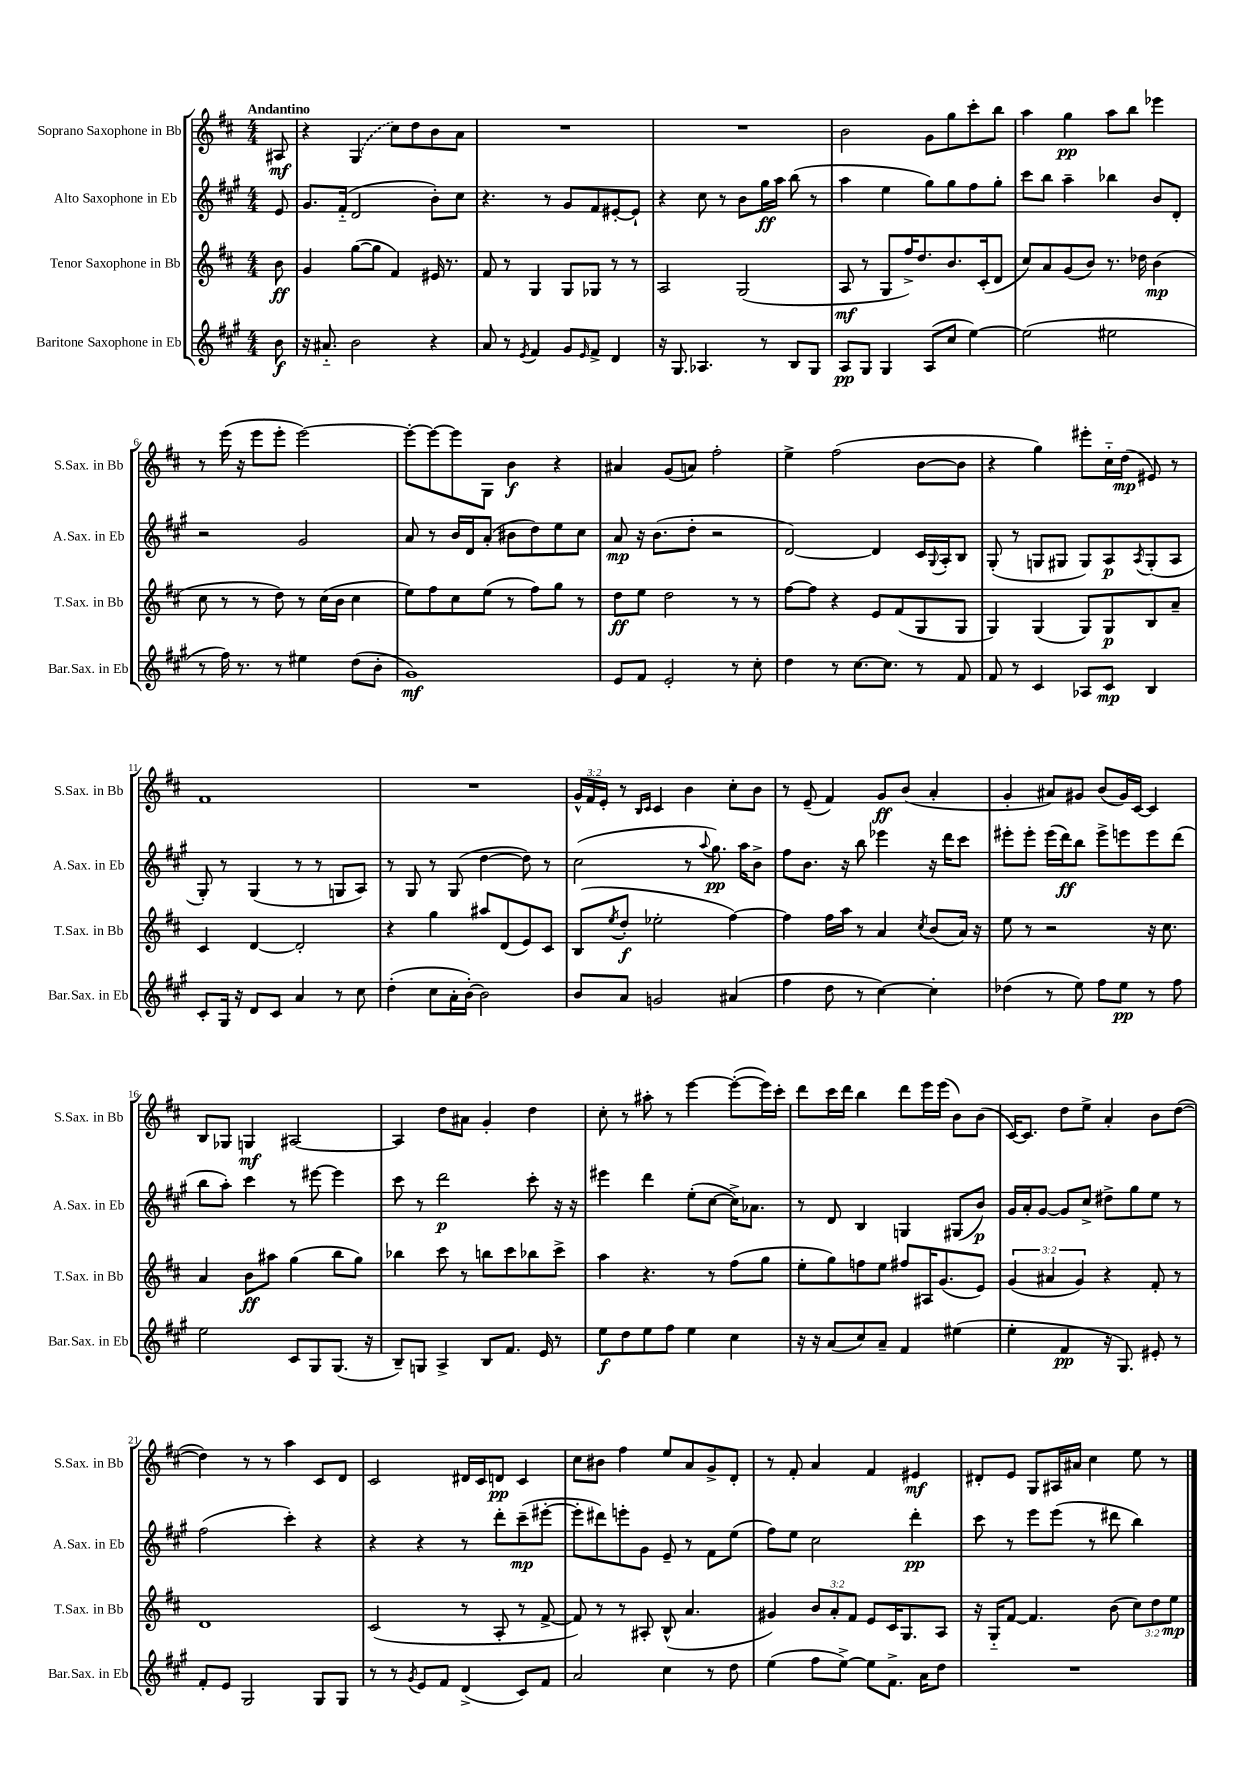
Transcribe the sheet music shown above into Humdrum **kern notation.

**kern	**dynam	**kern	**dynam	**kern	**dynam	**kern	**dynam
*part4	*part4	*part3	*part3	*part2	*part2	*part1	*part1
*staff4	*staff4	*staff3	*staff3	*staff2	*staff2	*staff1	*staff1
*I"Baritone Saxophone in Eb	*	*I"Tenor Saxophone in Bb	*	*I"Alto Saxophone in Eb	*	*I"Soprano Saxophone in Bb	*
*I'Bar.Sax. in Eb	*	*I'T.Sax. in Bb	*	*I'A.Sax. in Eb	*	*I'S.Sax. in Bb	*
*clefG2	*	*clefG2	*	*clefG2	*	*clefG2	*
*k[f#c#g#]	*	*k[f#c#]	*	*k[f#c#g#]	*	*k[f#c#]	*
*M4/4	*	*M4/4	*	*M4/4	*	*M4/4	*
=	=	=	=	=	=	=	=
!	!	!	!	!	!	!LO:TX:a:B:t=Andantino	!
8b\	f	8b\	ff	8e/	.	8A#X/	mf
=1	=1	=1	=1	=1	=1	=1	=1
16r	.	4g/	.	8.g#/L	.	4r	.
8.a#X/	.	.	.	.	.	.	.
.	.	.	.	(16f#/Jk	.	.	.
2b\	.	([8gg\L	.	2d/	.	(4G/	.
.	.	8gg\J]	.	.	.	.	.
.	.	4f#/)	.	.	.	8cc#\L)	.
.	.	.	.	.	.	8dd\	.
4r	.	16e#X/	.	8b'\L)	.	8b\	.
.	.	8.r	.	.	.	.	.
.	.	.	.	8cc#\J	.	8a\J	.
=2	=2	=2	=2	=2	=2	=2	=2
8a/	.	8f#/	.	4.r	.	1r	.
8r	.	8r	.	.	.	.	.
8qe/	.	.	.	.	.	.	.
4f#/	.	4G/	.	.	.	.	.
.	.	.	.	8r	.	.	.
8g#/L	.	8G/L	.	8g#/L	.	.	.
16qqe/	.	.	.	.	.	.	.
8f#^/J	.	8G-X/J	.	8f#/	.	.	.
4d/	.	8r	.	[8e#X'/	.	.	.
.	.	8r	.	8e#`/J]	.	.	.
=3	=3	=3	=3	=3	=3	=3	=3
16r	.	2A/	.	4r	.	1r	.
8.G#/	.	.	.	.	.	.	.
4.A-X/	.	.	.	8cc#\	.	.	.
.	.	.	.	8r	.	.	.
.	.	(2G/	.	8b\L	.	.	.
8r	.	.	.	16gg#\L	ff	.	.
.	.	.	.	16aa\JJ	.	.	.
8B/L	.	.	.	(8bb\	.	.	.
8G#/J	.	.	.	8r	.	.	.
=4	=4	=4	=4	=4	=4	=4	=4
8A/L	pp	8A/	mf	4aa\	.	2b\	.
8G#/J	.	8r	.	.	.	.	.
4G#/	.	8G/L	.	4ee\	.	.	.
.	.	16ff#^/K)	.	.	.	.	.
.	.	8.dd/	.	.	.	.	.
(8A/L	.	.	.	8gg#\L)	.	8g\L	.
8cc#/J	.	8.b/	.	8gg#\	.	8gg\	.
[4ee\)	.	.	.	8ff#\	.	8ccc#'\	.
.	.	(16c#'/k	.	.	.	.	.
.	.	8d/J	.	8gg#'\J	.	8bb\J	.
=5	=5	=5	=5	=5	=5	=5	=5
(2ee\]	.	8cc#/L)	.	8ccc#\L	.	4aa\	.
.	.	8a/	.	8bb\J	.	.	.
.	.	(8g/	.	4aa~\	.	4gg\	pp
.	.	8b/J)	.	.	.	.	.
2ee#X\	.	8.r	.	4bb-X\	.	8aa\L	.
.	.	.	.	.	.	8bb\J	.
.	.	16dd-X\	.	.	.	.	.
.	.	(4b\	mp	8b/L	.	4eee-X\	.
.	.	.	.	8d'/J	.	.	.
!!LO:LB:g=z
=6	=6	=6	=6	=6	=6	=6	=6
8r	.	8cc#\	.	2r	.	8r	.
16ff#\)	.	8r	.	.	.	(16eee\	.
8.r	.	.	.	.	.	16r	.
.	.	8r	.	.	.	8eee\L	.
8r	.	8dd\)	.	.	.	8eee'\J	.
4ee#X\	.	8r	.	2g#/	.	[2eee\)	.
.	.	(16cc#\LL	.	.	.	.	.
.	.	16b\JJ	.	.	.	.	.
(8dd\L	.	4cc#\	.	.	.	.	.
8b'\J	.	.	.	.	.	.	.
=7	=7	=7	=7	=7	=7	=7	=7
1g#)	mf	8ee\L)	.	8a/	.	8eee'\L_	.
.	.	8ff#\	.	8r	.	8eee\_	.
.	.	8cc#\	.	16b/LL	.	8eee\]	.
.	.	.	.	16d/J	.	.	.
.	.	(8ee\J	.	(8a'/J	.	8G\J	.
.	.	8r	.	8b#X\L	.	4b\	f
.	.	8ff#\L)	.	8dd\)	.	.	.
.	.	8gg\J	.	8ee\	.	4r	.
.	.	8r	.	8cc#\J	.	.	.
=8	=8	=8	=8	=8	=8	=8	=8
8e/L	.	8dd\L	ff	8a/	mp	4a#X/	.
8f#/J	.	8ee\J	.	16r	.	.	.
.	.	.	.	(8.b\L	.	.	.
2e'/	.	2dd\	.	.	.	(8g/L	.
.	.	.	.	8dd'\J	.	8an/J)	.
.	.	.	.	2r	.	2ff#'\	.
8r	.	8r	.	.	.	.	.
8cc#'\	.	8r	.	.	.	.	.
=9	=9	=9	=9	=9	=9	=9	=9
4dd\	.	[8ff#\L	.	[2d/)	.	4ee^\	.
.	.	8ff#\J]	.	.	.	.	.
8r	.	4r	.	.	.	(2ff#\	.
[8.cc#\L	.	.	.	.	.	.	.
.	.	8e/L	.	4d/]	.	.	.
8.cc#\J]	.	.	.	.	.	.	.
.	.	(8f#/	.	.	.	.	.
8r	.	8G/	.	16c#/LL	.	[8b\L	.
.	.	.	.	8qqG#/	.	.	.
.	.	.	.	16A'/J	.	.	.
8f#/	.	8G/J	.	8B/J	.	8b\J]	.
=10	=10	=10	=10	=10	=10	=10	=10
8f#/	.	4G/)	.	(8G#'/	.	4r	.
8r	.	.	.	8r	.	.	.
4c#/	.	(4G/	.	8Gn/L	.	4gg\)	.
.	.	.	.	8G#X/J	.	.	.
8A-X/L	.	8G/L)	.	8G#/L)	.	8eee#X'\L	.
8c#/J	mp	8G/	p	8A/	p	16cc#\L	.
.	.	.	.	.	.	(16dd\JJ	mp
.	.	.	.	8qA/	.	.	.
4B/	.	8B/	.	(8G#'/	.	8e#X/)	.
.	.	8a~/J	.	8A/J	.	8r	.
!!LO:LB:g=z
=11	=11	=11	=11	=11	=11	=11	=11
8c#'/L	.	4c#/	.	8G#'/)	.	1f#	.
16G#/Jk	.	.	.	8r	.	.	.
16r	.	.	.	.	.	.	.
8d/L	.	[4d/	.	(4G#/	.	.	.
8c#/J	.	.	.	.	.	.	.
4a/	.	2d'/]	.	8r	.	.	.
.	.	.	.	8r	.	.	.
8r	.	.	.	8Gn/L	.	.	.
8cc#\	.	.	.	8A/J)	.	.	.
=12	=12	=12	=12	=12	=12	=12	=12
(4dd'\	.	4r	.	8r	.	1r	.
.	.	.	.	8G#/	.	.	.
8cc#\L	.	4gg\	.	8r	.	.	.
16a'\L	.	.	.	(8G#/	.	.	.
[16b'\JJ)	.	.	.	.	.	.	.
2b\]	.	8aa#X/L	.	[4dd\	.	.	.
.	.	(8d/	.	.	.	.	.
.	.	8e/)	.	8dd\])	.	.	.
.	.	8c#/J	.	8r	.	.	.
=13	=13	=13	=13	=13	=13	=13	=13
8b/L	.	(8B/L	.	(2cc#\	.	24g^^/LL	.
.	.	.	.	.	.	24f#/	.
.	.	.	.	.	.	24e'/JJ	.
.	.	8qee/	.	.	.	.	.
8a/J	.	8dd'/J	f	.	.	8r	.
.	.	.	.	.	.	16qqB/LL	.
.	.	.	.	.	.	16qqc#/JJ	.
2gn/	.	2ee-X'\	.	.	.	4c#/	.
.	.	.	.	8r	.	4b\	.
.	.	.	.	8qqaa/	.	.	.
.	.	.	.	8.gg#\)	pp	.	.
(4a#X/	.	[4ff#\)	.	.	.	8cc#'\L	.
.	.	.	.	16aa\KL	.	.	.
.	.	.	.	8b^\J	.	8b\J	.
=14	=14	=14	=14	=14	=14	=14	=14
4ff#\	.	4ff#\]	.	8ff#\L	.	8r	.
.	.	.	.	8.b\J	.	(8e~/	.
8dd\	.	16ff#\LL	.	.	.	4f#/)	.
.	.	16aa\JJ	.	16r	.	.	.
8r	.	8r	.	8bb\	.	.	.
[4cc#\)	.	4a/	.	4eee-X\	.	8g/L	ff
.	.	.	.	.	.	(8b/J	.
.	.	8qcc#/	.	.	.	.	.
4cc#'\]	.	(8b/L	.	16r	.	4a'/	.
.	.	.	.	16ddd\KL	.	.	.
.	.	16a/Jk)	.	8ccc#\J	.	.	.
.	.	16r	.	.	.	.	.
=15	=15	=15	=15	=15	=15	=15	=15
(4dd-X\	.	8ee\	.	8eee#X'\L	.	4g'/	.
.	.	8r	.	8eee#'\J	.	.	.
8r	.	2r	.	(16eee#\LL	.	8a#X/L)	.
.	.	.	.	16ddd\J)	ff	.	.
8ee\)	.	.	.	8bb\J	.	8g#X/J	.
8ff#\L	.	.	.	8eee#^\L	.	(8b/L	.
8ee\J	pp	.	.	8eeen\	.	16g#/L)	.
.	.	.	.	.	.	[16c#/JJ	.
8r	.	16r	.	8eee\	.	4c#/]	.
.	.	8.cc#\	.	.	.	.	.
8ff#\	.	.	.	(8ddd\J	.	.	.
!!LO:LB:g=z
=16	=16	=16	=16	=16	=16	=16	=16
2ee\	.	4a/	.	8bb\L	.	8B/L	.
.	.	.	.	8aa'\J)	.	8G-X/J	.
.	.	8b\L	ff	4ccc#\	.	4Gn/	mf
.	.	8aa#X\J	.	.	.	.	.
8c#/L	.	(4gg\	.	8r	.	[2A#X/	.
8G#/	.	.	.	[8eee#X\	.	.	.
(8.G#/J	.	8bb\L	.	4eee#\]	.	.	.
.	.	8gg\J)	.	.	.	.	.
16r	.	.	.	.	.	.	.
=17	=17	=17	=17	=17	=17	=17	=17
8B~/L)	.	4bb-X\	.	8ccc#\	.	4A#/]	.
8Gn/J	.	.	.	8r	.	.	.
4A^/	.	8ccc#\	.	2ddd\	p	8dd\L	.
.	.	8r	.	.	.	8a#X\J	.
8B/L	.	8bbn\L	.	.	.	4g'/	.
8.f#/J	.	8ccc#\	.	.	.	.	.
.	.	8bb-X\	.	8ccc#'\	.	4dd\	.
16e/	.	.	.	.	.	.	.
8r	.	8ccc#^\J	.	16r	.	.	.
.	.	.	.	16r	.	.	.
=18	=18	=18	=18	=18	=18	=18	=18
8ee\L	f	4aa\	.	4eee#X\	.	8cc#'\	.
8dd\	.	.	.	.	.	8r	.
8ee\	.	4.r	.	4ddd\	.	8aa#X'\	.
8ff#\J	.	.	.	.	.	8r	.
4ee\	.	.	.	(8ee'\L	.	[4eee\	.
.	.	8r	.	[8cc#\J	.	.	.
4cc#\	.	(8ff#\L	.	16cc#^\KL])	.	(8eee'\L_	.
.	.	.	.	8.a-X\J	.	.	.
.	.	8gg\J	.	.	.	16eee\L])	.
.	.	.	.	.	.	16ccc#'\JJ	.
=19	=19	=19	=19	=19	=19	=19	=19
16r	.	8ee'\L	.	8r	.	8ddd\L	.
16r	.	.	.	.	.	.	.
(8a/L	.	8gg\)	.	8d/	.	16ccc#\L	.
.	.	.	.	.	.	16ddd\JJ	.
8cc#/)	.	8ffn\	.	4B/	.	4bb\	.
8a~/J	.	8ee\J	.	.	.	.	.
4f#/	.	8ff#X/L	.	4Gn/	.	8ddd\L	.
.	.	16A#X/K	.	.	.	16eee\L	.
.	.	(8.g/	.	.	.	(16eee\JJ	.
(4ee#X\	.	.	.	(8G#X/L	.	8b\L)	.
.	.	8e/J)	.	8b/J)	p	(8b\J	.
=20	=20	=20	=20	=20	=20	=20	=20
4ee'\	.	(6g/	.	16g#/LL	.	[16c#/KL)	.
.	.	.	.	16a'/J	.	8.c#/J]	.
.	.	.	.	[8g#/J	.	.	.
.	.	6a#X/	.	.	.	.	.
4f#/	pp	.	.	8g#/L]	.	8dd\L	.
.	.	6g/)	.	.	.	.	.
.	.	.	.	8cc#^/J	.	8ee^\J	.
16r	.	4r	.	8dd#X^\L	.	4a'/	.
8.G#/)	.	.	.	.	.	.	.
.	.	.	.	8gg#\	.	.	.
8e#X'/	.	8f#'/	.	8ee\J	.	8b\L	.
8r	.	8r	.	8r	.	([8dd\J	.
!!LO:LB:g=z
=21	=21	=21	=21	=21	=21	=21	=21
8f#'/L	.	1d	.	(2ff#\	.	4dd\])	.
8e/J	.	.	.	.	.	.	.
2G#/	.	.	.	.	.	8r	.
.	.	.	.	.	.	8r	.
.	.	.	.	4ccc#'\)	.	4aa\	.
8G#/L	.	.	.	4r	.	8c#/L	.
8G#/J	.	.	.	.	.	8d/J	.
=22	=22	=22	=22	=22	=22	=22	=22
8r	.	(2c#/	.	4r	.	2c#/	.
8r	.	.	.	.	.	.	.
8qg#/	.	.	.	.	.	.	.
8e/L	.	.	.	4r	.	.	.
8f#/J	.	.	.	.	.	.	.
(4d^/	.	8r	.	8r	.	16d#X/LL	.
.	.	.	.	.	.	16c#/J	.
.	.	8A'/	.	8ddd'\L	.	8dn/J	pp
8c#/L)	.	8r	.	(8ccc#~\	mp	4c#/	.
8f#/J	.	[8f#^/	.	[8eee#X'\J	.	.	.
=23	=23	=23	=23	=23	=23	=23	=23
2a/	.	8f#/])	.	8eee#'\L]	.	8cc#\L	.
.	.	8r	.	8ddd#X\)	.	8b#X\J	.
.	.	8r	.	8eeen'\	.	4ff#\	.
.	.	8A#X'/	.	8g#\J	.	.	.
4cc#\	.	(8B^^/	.	8e~/	.	8ee/L	.
.	.	4.a/	.	8r	.	8a/	.
8r	.	.	.	8f#\L	.	8g^/	.
8dd\	.	.	.	(8ee\J	.	8d'/J	.
=24	=24	=24	=24	=24	=24	=24	=24
(4ee\	.	4g#X/)	.	8ff#\L)	.	8r	.
.	.	.	.	8ee\J	.	8f#'/	.
8ff#\L	.	12b/L	.	2cc#\	.	4a/	.
.	.	12a'/	.	.	.	.	.
[8ee^\J)	.	.	.	.	.	.	.
.	.	12f#/J	.	.	.	.	.
8ee\L]	.	8e/L	.	.	.	4f#/	.
8.f#^\J	.	16c#/K	.	.	.	.	.
.	.	8.G/	.	.	.	.	.
.	.	.	.	4ddd'\	pp	4e#X/	mf
16a\KL	.	.	.	.	.	.	.
8dd\J	.	8A/J	.	.	.	.	.
=25	=25	=25	=25	=25	=25	=25	=25
1r	.	16r	.	8ccc#\	.	8d#X'/L	.
.	.	16G/KL	.	.	.	.	.
.	.	[8f#/J	.	8r	.	8e/J	.
.	.	4.f#/]	.	8eee\L	.	8G/L	.
.	.	.	.	(8eee\J	.	16A#X/L	.
.	.	.	.	.	.	16a#X/JJ	.
.	.	.	.	8r	.	4cc#\	.
.	.	(8b\	.	8ddd#X\	.	.	.
.	.	12cc#\L)	.	4bb\)	.	8ee\	.
.	.	12dd\	.	.	.	.	.
.	.	.	.	.	.	8r	.
.	.	12ee\J	mp	.	.	.	.
==	==	==	==	==	==	==	==
*-	*-	*-	*-	*-	*-	*-	*-
